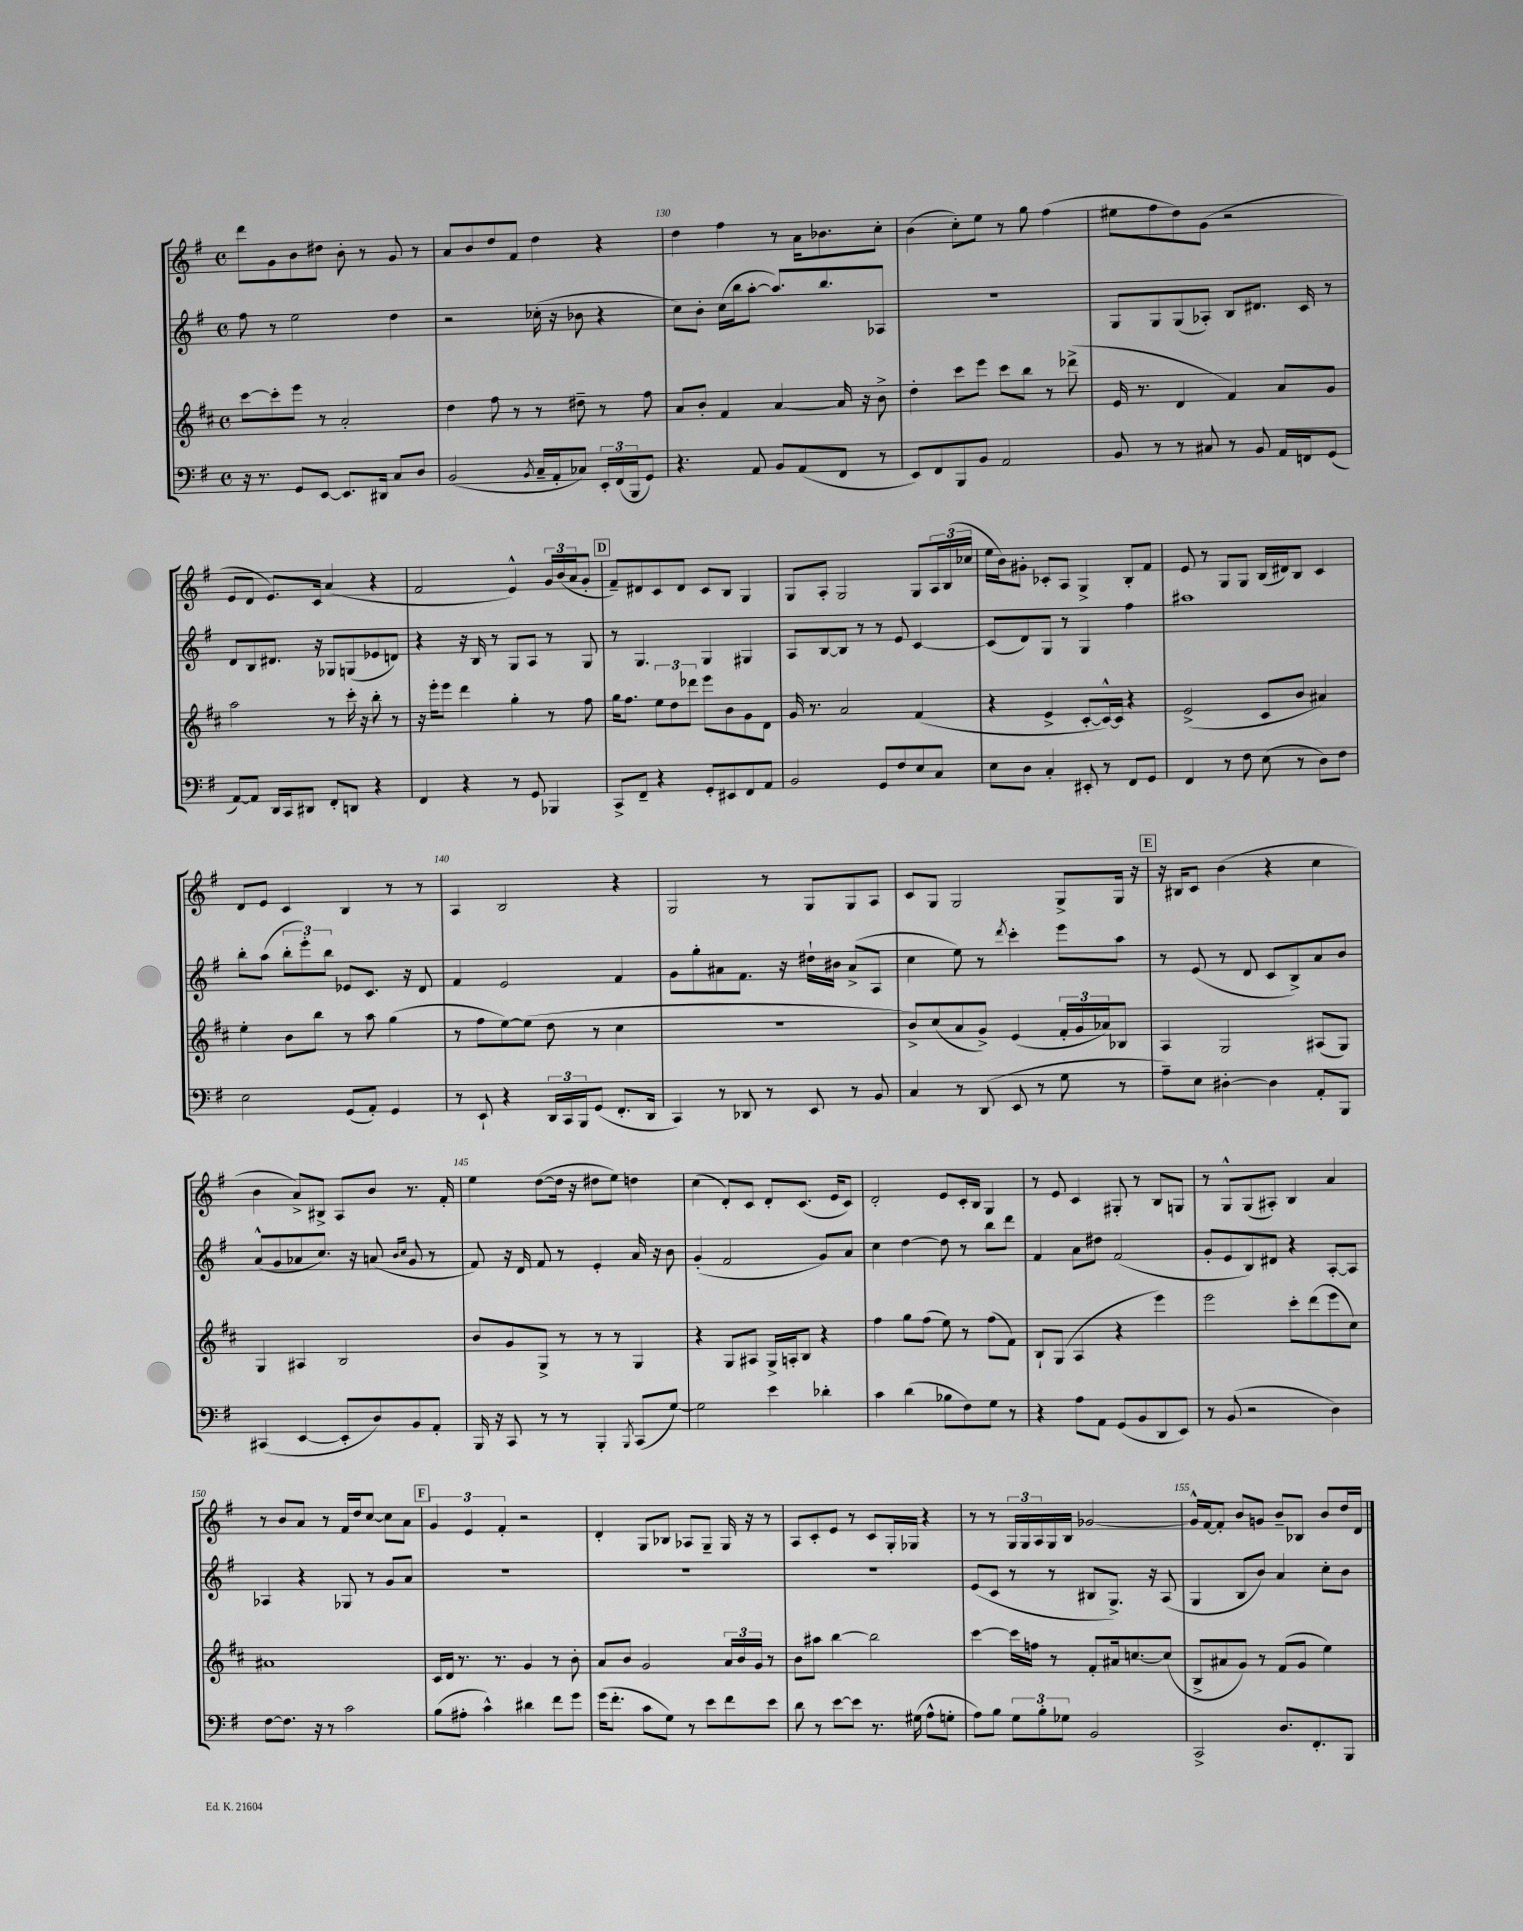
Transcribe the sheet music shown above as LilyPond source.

<<
\new StaffGroup <<
\new Staff = "s0" {
    \clef treble \key g \major \defaultTimeSignature \time 4/4
    d'''8 g'8 b'8 dis''8 b'8-. r8 g'8 r8 |
    a'8 b'8 d''8 fis'8 d''4 r4 |
    d''4 fis''4 r8 a'16 bes'8. c''8-. |
    b'4( c''8-.) e''8 r8 g''8 fis''4( |
    eis''8 fis''8 d''8) g'8( r2 |
    e'8 d'8 e'8.) c'16 a'4( r4 |
    fis'2 e'4-^) \tuplet 3/2 { g'16 b'16( a'16 } g'8-. |
    \mark \markup { \box "D" } fis'8--) dis'8 c'8 dis'8 c'8 b8 g4 |
    g8 a8-. g2 g8 \tuplet 3/2 { a16 b16( ces''16 } |
    e''16 b'16) gis'8-. ces'8-. a8 g4-> b8-. fis'8 |
    e'8 r8 g8 g8 b16( dis'16) b8 c'4 |
    d'8 e'8 c'4 b4 r8 r8 |
    a4 b2 r4 |
    g2 r8 g8 g8 a8 |
    c'8 g8 g2 g8-> g16 r16 |
    \mark \markup { \box "E" } r16 bis16 c'8 b'4( r4 c''4 |
    b'4 a'8->) bis8-> a8 b'8 r8. fis'16-. |
    e''4 d''8~( d''16 r16 dis''8 e''8) d''4 |
    c''4( d'8-.) c'8 d'8-. c'8.( e'16 c'8) |
    d'2-. e'8 c'16-. b16 g4 |
    r8 e'8 c'4 gis8-. r8 b8 g8 |
    r8 g8-^ g8( ais8-.) b4 a'4 |
    r8 b'8 a'8 r8 fis'16 d''16 c''8~ c''8 a'8 |
    \mark \markup { \box "F" } \tuplet 3/2 { g'4 e'4 fis'4-. } r2 |
    d'4-. g8 bes8 aes8 g8-- g16 r16 r8 |
    a8 c'8-. e'8 r8 c'8 g16-. ges16 r4 |
    r8 r8 \tuplet 3/2 { g16 g16 a16 } g16 b16 ges'2~ |
    ges'16-^ fis'16~ fis'8-. b'8 g'8 b'8-- bes8 b'8 d''16 d'16 \bar "|." |
}
\new Staff = "s1" {
    \clef treble \key g \major \defaultTimeSignature \time 4/4
    fis''8 r8 e''2 d''4 |
    r2 ces''16-.( r16 bes'8 r4 |
    c''8) b'8-. c''16( b''16 a''8~-. a''8.) b''8. aes8 |
    R1 |
    g8 g8 g8( aes8-.) b8 dis'8. c'16 r8 |
    d'8 b8 dis'8. r16 ges8 g8( ees'8 d'8) |
    r4 r16 b16 r8 g8 a8 r8 g8 |
    \mark \markup { \box "D" } r8 g4. g4 gis4 |
    a8 b8~ b8 r8 r8 e'8 c'4~ |
    c'8( d'8) g8 r8 g4 fis''4 |
    ais''1 |
    b''8-. a''8( \tuplet 3/2 { b''8-. e'''8-.) b''8 } ees'8 c'8. r16 d'8 |
    fis'4 e'2 fis'4 |
    g'8 g''8-. ais'8 fis'8. r16 dis''16-! bis'16 ais'8->( a8 |
    c''4 e''8) r8 \acciaccatura { d'''8 } c'''4-. e'''8 a''8 |
    \mark \markup { \box "E" } r8 e'8( r8 d'8 c'8 b8->) a'8 b'8 |
    a'8-^( g'8 aes'8 c''8.) r16 a'8( \grace { b'16 c''16 } g'8 r8 |
    fis'8) r16 d'16 fis'8 r8 e'4-. a'16 r16 b'8 |
    g'4-.( fis'2 g'8) a'8 |
    c''4 d''4~ d''8 r8 b''8 d'''8 |
    fis'4 a'8 dis''8 fis'2( |
    g'8-. e'8 b8) dis'8 r4 a8~-. a8 |
    aes4 r4 ges8 r8 g'8 a'8 |
    \mark \markup { \box "F" } R1 |
    R1 |
    R1 |
    e'8( c'8 r8 r8 bis8 g8.->) r16 a8( |
    g4 b8 b'8) a'4 c''8-. b'8 \bar "|." |
}
\new Staff = "s2" {
    \clef treble \key d \major \defaultTimeSignature \time 4/4
    cis'''8~ cis'''8-. e'''8 r8 a'2-. |
    d''4 fis''8 r8 r8 dis''8-- r8 fis''8 |
    a'8 b'8-. fis'4 a'4~ a'16 r16 b'8-> |
    d''4-. cis'''8 e'''8 cis'''8 b''8 r8 des'''8->( |
    e'16 r8. d'4 fis'4) a'8 g'8 |
    a''2 r8 cis'''16-. r16 b''8-. r8 |
    r16 e'''16-. e'''8 d'''4 g''4-. r8 fis''8 |
    \mark \markup { \box "D" } g''16 fis''8. \tuplet 3/2 { e''8 d''8 des'''8 } e'''8 b'8 g'8 d'8 |
    g'16 r8. a'2 fis'4( |
    r4 e'4-> cis'8~-. cis'16~-^) cis'16 r4 |
    e'2->( cis'8 b'8 ais'4) |
    e''4-. b'8 b''8 r8 a''8 g''4( |
    r8 fis''8 e''8~) e''8( d''8 r8 cis''4 |
    R1 |
    b'8->) cis''8( a'8 g'8->) e'4( \tuplet 3/2 { fis'16-. g'16 aes'16) } bes8 |
    \mark \markup { \box "E" } a4 g2 ais8( g8) |
    g4 ais4 b2 |
    b'8 g'8 g8-> r8 r8 r8 g4 |
    r4 g8 ais8 g16-> a16-. b8 r4 |
    fis''4 g''8 fis''8( e''8) r8 fis''8( fis'8) |
    b8-! g8( a4 r4 e'''4) |
    e'''2 cis'''8-. d'''8( e'''8 cis''8) |
    ais'1 |
    \mark \markup { \box "F" } cis'16 d'16 r8. r8. g'4 r8 b'8-. |
    a'8 b'8 g'2 \tuplet 3/2 { a'16 b'16 g'16 } r8 |
    b'8 ais''8 b''4~ b''2 |
    cis'''4~ cis'''16 f''16 r8 fis'8-. ais'16 c''8.~ c''8( |
    b8-> ais'8 g'8) r8 fis'8( g'8 e''4) \bar "|." |
}
\new Staff = "s3" {
    \clef bass \key g \major \defaultTimeSignature \time 4/4
    r16 r8. g,8 e,8~ e,8. dis,16 c8 d8 |
    b,2( \acciaccatura { b,8 } c16-- a,16-. ces8) \tuplet 3/2 { e,16-. fis,16( b,,16 } g,8) |
    r4. a,8 b,8 a,8( fis,8 r8 |
    e,8) fis,8 b,,8 b,8 a,2 |
    b,8 r8 r8 cis8 r8 b,8 a,16 f,16 g,8( |
    a,8~) a,8 d,16 c,16 dis,8 fis,8-. d,8 r4 |
    fis,4 r4 r8 g,8 bes,,4 |
    \mark \markup { \box "D" } c,8-> fis,8-- r4 g,8-. eis,8 fis,8 a,8 |
    b,2 g,8 fis8 e8 c8 |
    e8 d8 c4-. eis,8-. r8 fis,8 g,8 |
    fis,4 r8 fis8 e8( r8 d8) fis8 |
    e2 g,8( a,8-.) g,4 |
    r8 e,8-! r4 \tuplet 3/2 { d,16 c,16 b,,16 } g,8( fis,8.-. d,16 |
    c,4) r8 des,8 r8 e,8 r8 b,8 |
    c4 r8 d,8( e,8 r8 g8 r8 |
    \mark \markup { \box "E" } a8--) e8 dis4~-. dis4 a,8-. b,,8 |
    cis,4( e,4~ e,8-. d8) b,8 a,8-. |
    b,,16 r16 c,8 r8 r8 b,,4-. \acciaccatura { b,,8 } c,8( g8~) |
    g2 e'4 des'4-. |
    c'4 d'4( bes8 fis8) g8 r8 |
    r4 a8 a,8 g,8( b,8 d,8 e,8) |
    r8 b,8( r2 d4) |
    fis8~ fis8. r16 r8 c'2 |
    \mark \markup { \box "F" } b8( ais8-. c'4-^) dis'4 fis'8 g'8 |
    g'16( fis'8.-. c'8 g8) r8 e'8 fis'8 e'8 |
    d'8 r8 e'8~ e'8 r8. gis16( a8-^ g8-. |
    a8) b8 \tuplet 3/2 { g8 b8-. ges8 } b,2 |
    c,2-> d8. fis,8.-. b,,8 \bar "|." |
}
>>
>>
\layout { \context { \Score currentBarNumber = #128 \override BarNumber.break-visibility = ##(#f #t #t) barNumberVisibility = #(every-nth-bar-number-visible 5) } }
